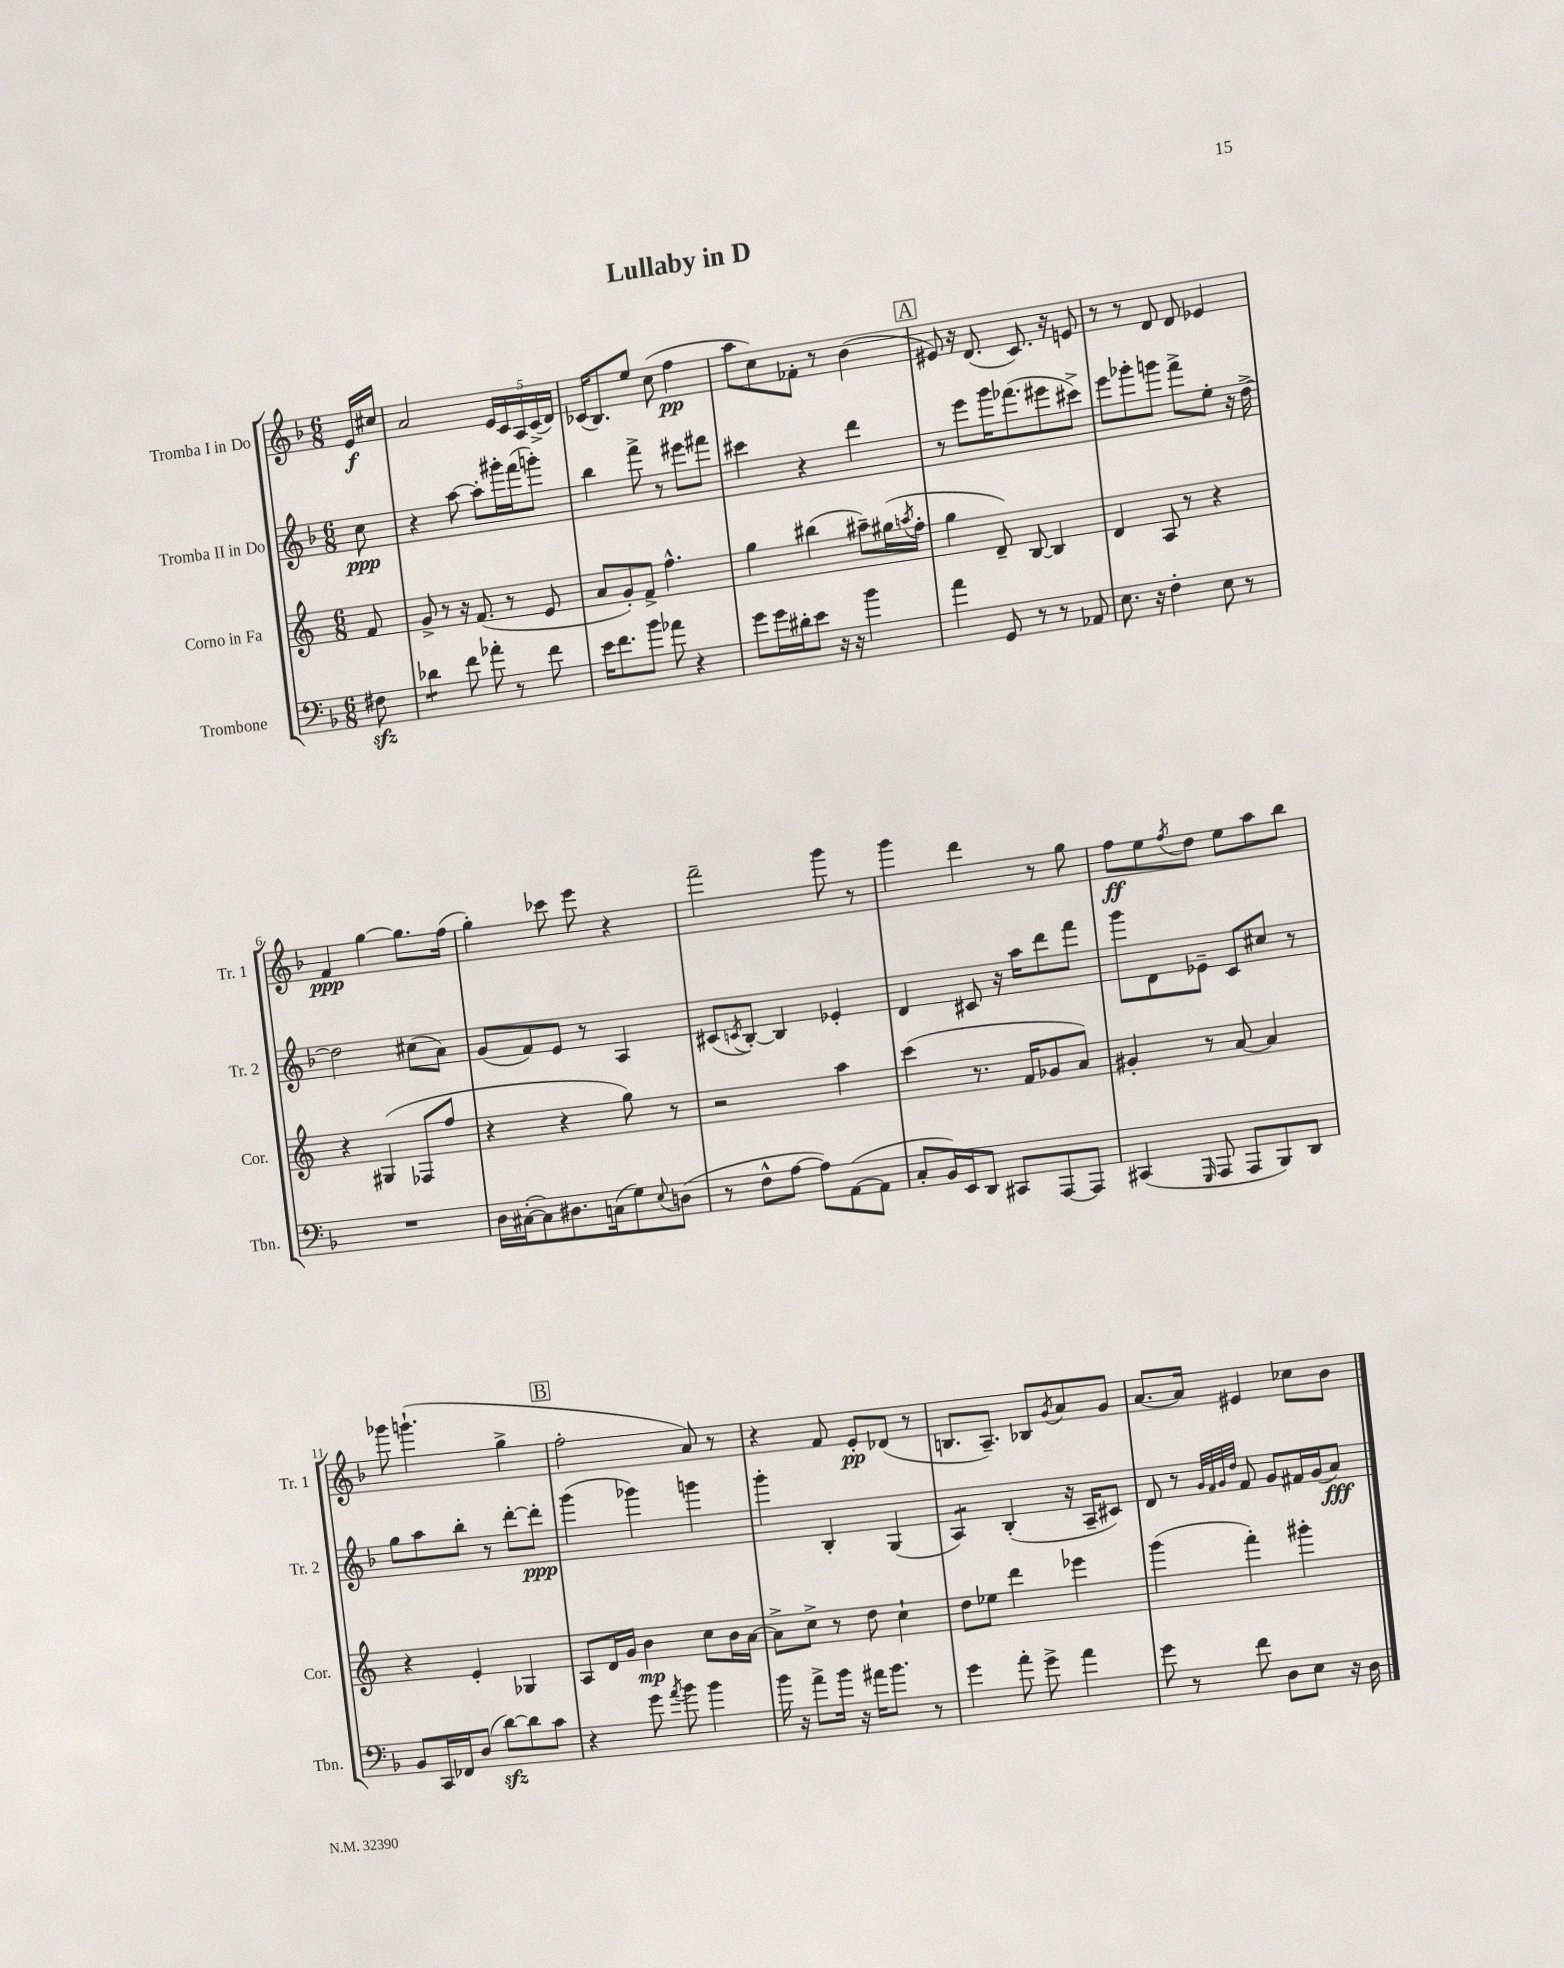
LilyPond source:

\header { title = "Lullaby in D" }
<<
\new StaffGroup <<
\new Staff = "s0" \with { instrumentName = "Tromba I in Do" shortInstrumentName = "Tr. 1" } {
    \clef treble \key f \major \numericTimeSignature \time 6/8 \partial 8
    e'16\f cis''16 |
    a'2 \tuplet 5/4 { e'16 c'16 a16 c'16->( d'16) } |
    ces'16( bes8.) e''8 c''8( f''4\pp |
    a''8 c''8) fes'8-. r8 bes'4( |
    \mark \markup { \box "A" } eis'8) r16 d'8.( c'8.) r16 e'8 |
    r8 r8 d'8 d'8 ees'4 |
    f'4\ppp g''4~ g''8. f''16( |
    g''4-.) ces'''8 e'''8 r4 |
    f'''2-- g'''8 r8 |
    g'''4 d'''4 r8 g''8 |
    f''8\ff e''8 \acciaccatura { f''8 } d''8 e''8 a''8 bes''8 |
    ges'''8 g'''4.-!( g''4-> |
    \mark \markup { \box "B" } f''2-. a'8) r8 |
    r4 f'8 e'8-.\pp des'8( r8 |
    b8. a8.--) bes8 \acciaccatura { g'8 } a'8 g'8 |
    a'8.~ a'16 eis'4 ces''8 bes'8 \bar "|." |
}
\new Staff = "s1" \with { instrumentName = "Tromba II in Do" shortInstrumentName = "Tr. 2" } {
    \clef treble \key f \major \numericTimeSignature \time 6/8 \partial 8
    c''8\ppp |
    r4 a''8~ a''8-. gis'''16-. f'''16( g'''8-.) |
    bes''4 f'''8-> r8 eis'''8 fis'''8 |
    cis'''4 r4 d'''4 |
    \mark \markup { \box "A" } r8 e'''8 g'''16 fes'''8.( eis'''8 cis'''8->) |
    e'''8 ges'''8-. g'''8 f'''8-> e''8-. r16 d''16~-> |
    d''2 cis''8( a'8) |
    g'8( f'8) e'8 r8 a4 |
    cis'8( \acciaccatura { c'8 } bes8~-.) bes4 ees'4-. |
    d'4 cis'8 r16 a''16 d'''8 f'''8 |
    g'''8 d'8 ees'8-- c'8 cis''8 r8 |
    g''8 a''8 bes''8-. r8 d'''8~-. d'''8-.\ppp |
    \mark \markup { \box "B" } g'''4( ges'''4) g'''4 |
    g'''4-. bes4-. g4( |
    a4:8) bes4-.( r16 a16-- cis'8) |
    d'8 r8 \grace { g'32 f'32 g'32 d''32 } f'8 g'8 fis'16 g'16( a'8\fff) \bar "|." |
}
\new Staff = "s2" \with { instrumentName = "Corno in Fa" shortInstrumentName = "Cor." } {
    \clef treble \key c \major \numericTimeSignature \time 6/8 \partial 8
    f'8 |
    g'8-> r8 r16 f'8.( r8 e'8 |
    a'8 g'8-.) f'8-> f''4.-^ |
    g''4 bis''4( ais''8--) gis''16( \acciaccatura { a''8 } f''16-. |
    \mark \markup { \box "A" } g''4 d'8--) b8~ b4 |
    d'4 a8 r8 r4 |
    r4 gis4( fes8 f''8 |
    r4 r4 g''8) r8 |
    r2 a''4 |
    c'''4( r8. f'16 ges'8 a'8) |
    gis'4-. r8 a'8~ a'4 |
    r4 e'4-. ges4 |
    \mark \markup { \box "B" } a8 d'16 g'16 b'4\mp c''8 b'16 a'16~ |
    a'8-> c''8-> r8 d''8 c''4-! |
    d''8 ees''8 d'''4 ees'''4 |
    g'''4( f'''4-.) gis'''4-. \bar "|." |
}
\new Staff = "s3" \with { instrumentName = "Trombone" shortInstrumentName = "Tbn." } {
    \clef bass \key f \major \numericTimeSignature \time 6/8 \partial 8
    fis8\sfz |
    des'4:8 f'8 aes'8-. r8 f'8 |
    e'16 f'8. bes'8 aes'8 r4 |
    g'8 g'16 dis'16-. e'8 r16 r16 bes'4 |
    \mark \markup { \box "A" } a'4 g,8 r8 r8 aes,8 |
    e8. r16 f4-. e8 r8 |
    R2. |
    d16 cis16~-.( cis8) dis8. c16( g8) \appoggiatura { e8 } d8( |
    r8 f8-^ a8~ a8) a,8~( a,8 |
    c8-. bes,16) e,16 d,8 cis,8 a,,8~ a,,8 |
    cis,4( \grace { g,,16 } a,,8 a,,8 bes,,8) d,8 |
    bes,8 c,16 fes,16 d8( d'8~\sfz) d'8 c'8 |
    \mark \markup { \box "B" } r4 g'8 \acciaccatura { a'8 } bes'8 bes'4 |
    bes'16 r16 a'8-> bes'16 r16 ais'16 bes'8. r8 |
    g'4 a'8-. g'8-> a'4 |
    g'8 r8 f'8 d8 e8 r16 d16 \bar "|." |
}
>>
>>
